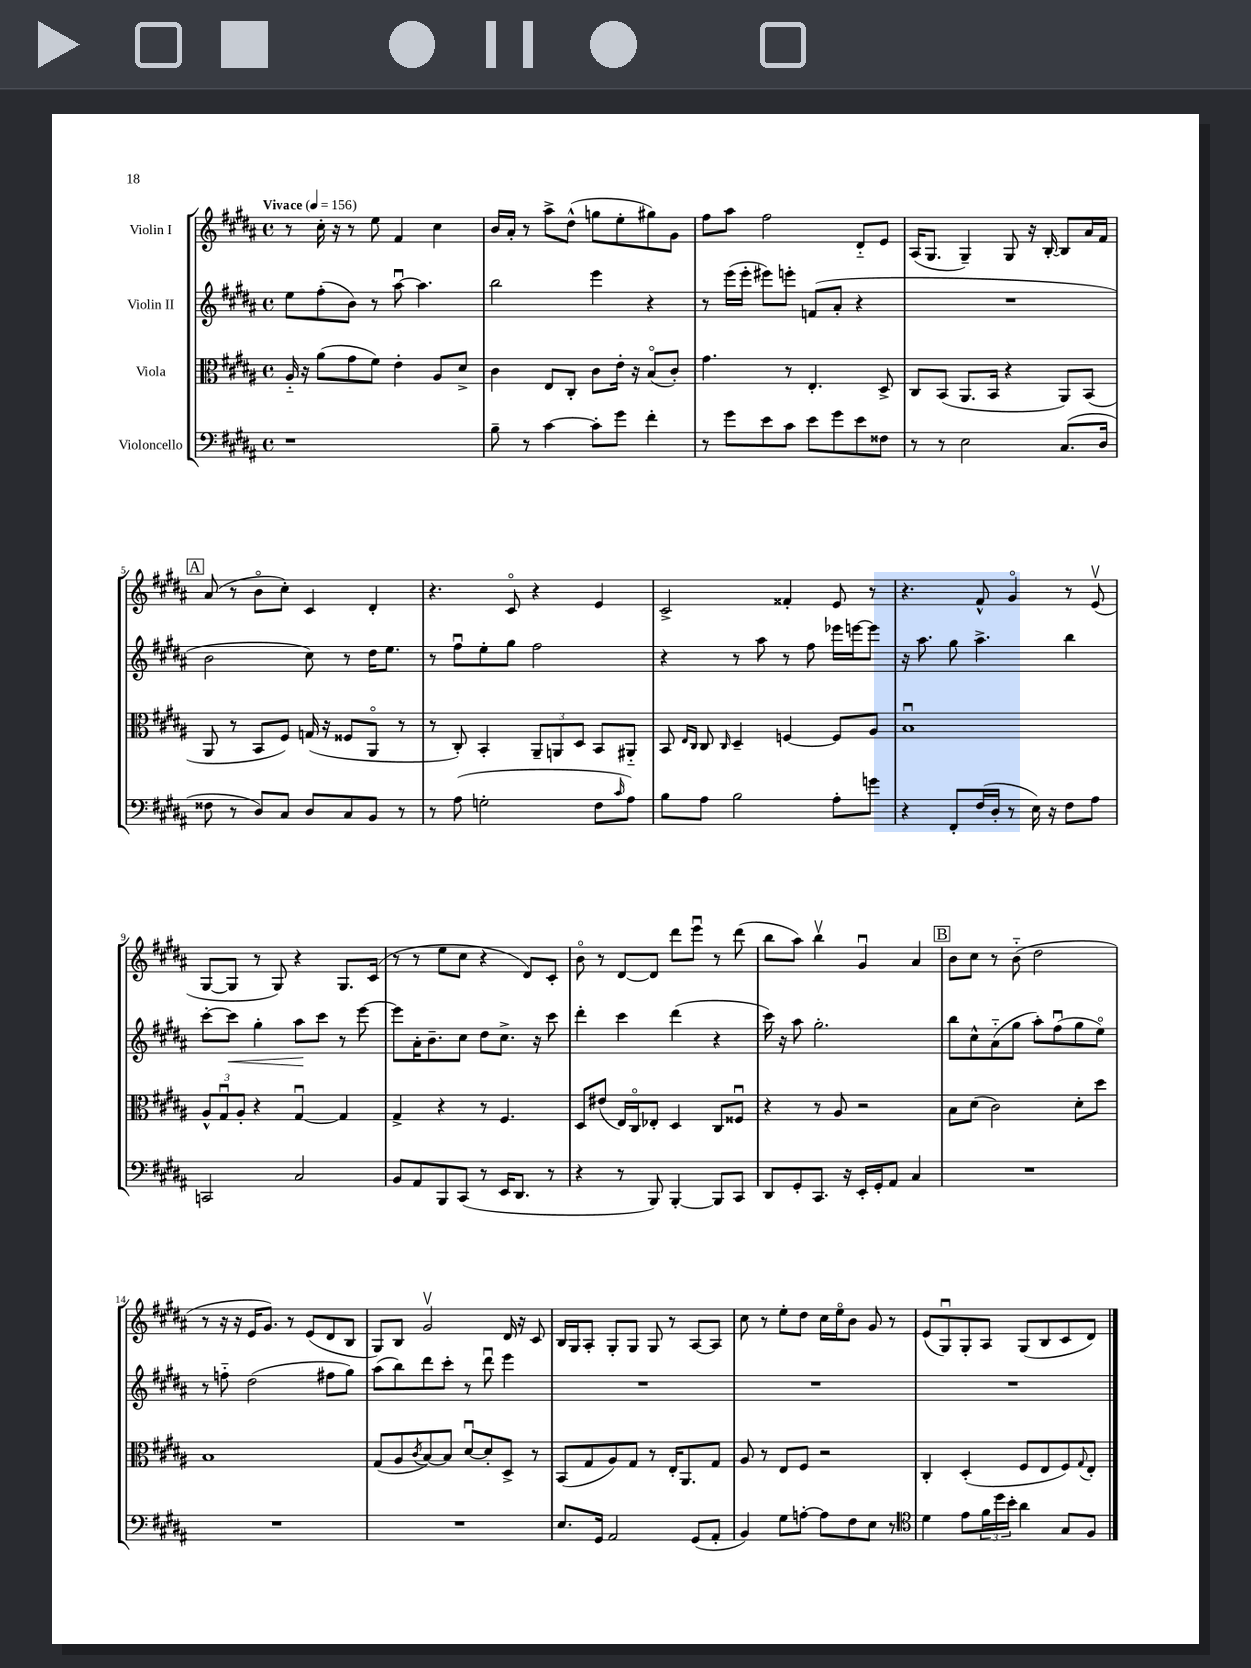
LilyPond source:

<<
\new StaffGroup <<
\new Staff = "s0" \with { instrumentName = "Violin I" } {
    \clef treble \key b \major \defaultTimeSignature \time 4/4 \tempo "Vivace" 4 = 156
    r8 cis''16-. r16 r8 e''8 fis'4 cis''4 |
    b'16 ais'16-. r8 ais''8-> dis''8-^( g''8 e''8-. gis''8) gis'8 |
    fis''8 ais''8 fis''2 dis'8-_ e'8 |
    ais16( gis8. gis4--) gis8 r16 b16~-. b8 ais'16 fis'16 |
    \mark \markup { \box "A" } ais'8( r8 b'8\flageolet cis''8-.) cis'4 dis'4-. |
    r4. cis'8\flageolet r4 e'4 |
    cis'2-> fisis'4-. e'8 r8 |
    r4. fis'8-^ gis'4\flageolet r8 e'8\upbow( |
    gis8~ gis8 r8 gis8) r4 gis8. cis'16( |
    r8 r8 e''8 cis''8 r4 dis'8) cis'8-. |
    b'8\flageolet r8 dis'8~ dis'8 dis'''8 e'''8\downbow r8 dis'''8( |
    b''8 ais''8) b''4\upbow gis'4\downbow ais'4 |
    \mark \markup { \box "B" } b'8 cis''8 r8 b'8-_( dis''2 |
    r8 r16 r16 e'16 gis'8.) r8 e'8( dis'8 b8 |
    gis8) b8 gis'2\upbow dis'16 r16 cis'8 |
    b16 gis16 ais8-. gis8-. gis8 gis8 r8 ais8~ ais8 |
    cis''8 r8 e''8-. dis''8 cis''16 e''16\flageolet b'8 gis'8 r8 |
    e'8( gis8\downbow) gis8-. ais8 gis8( b8 cis'8 dis'8) \bar "|." |
}
\new Staff = "s1" \with { instrumentName = "Violin II" } {
    \clef treble \key b \major \defaultTimeSignature \time 4/4
    e''8 fis''8-.( b'8) r8 ais''8~\downbow ais''4. |
    b''2 e'''4 r4 |
    r8 e'''16( e'''16-. eis'''8) e'''8-. f'8( ais'8-. r4 |
    R1 |
    \mark \markup { \box "A" } b'2 cis''8) r8 dis''16 e''8. |
    r8 fis''8\downbow e''8-. gis''8 fis''2 |
    r4 r8 ais''8 r8 fis''8 ees'''16 e'''16~ e'''8 |
    r16 ais''8. gis''8 ais''4.-> b''4 |
    cis'''8~-. cis'''8\< gis''4-. ais''8\! cis'''8 r8 e'''8~ |
    e'''8 ais'16-. b'8.-- cis''8 dis''8 cis''8.-> r16 cis'''8 |
    dis'''4-. cis'''4 dis'''4( r4 |
    cis'''16) r16 ais''8 gis''2.-. |
    \mark \markup { \box "B" } b''8 cis''8-^ ais'8-_( gis''8 ais''8-.) fis''8\downbow( gis''8 e''8\flageolet) |
    r8 f''8-_ dis''2( fis''8 gis''8) |
    ais''8( b''8) dis'''8 cis'''8-. r8 dis'''8\downbow e'''4 |
    R1 |
    R1 |
    R1 \bar "|." |
}
\new Staff = "s2" \with { instrumentName = "Viola" } {
    \clef alto \key b \major \defaultTimeSignature \time 4/4
    ais16-_ r16 ais'8( gis'8 fis'8) e'4-. ais8 dis'8-> |
    cis'4 e8 cis8-. cis'8 e'16-. r16 b8\flageolet( cis'8-.) |
    gis'4. r8 e4.-. dis8-> |
    cis8 b,8( ais,8. b,16 r4 ais,8) b,8( |
    \mark \markup { \box "A" } ais,8 r8 b,8 fis8) g16( r16 fisis8 ais,8\flageolet r8 |
    r8 cis8-.) b,4-. \tuplet 3/2 { ais,8-- a,8 dis8 } b,8 ais,8-_ |
    b,8 \grace { e16 cis16 } cis8 \grace { cis16 } dis4-- f4~ f8 ais8 |
    b1\downbow |
    \tuplet 3/2 { ais8-^ gis8\downbow ais8-. } r4 gis4~\downbow gis4 |
    gis4-> r4 r8 fis4. |
    dis8 eis'8( e16) cis16\flageolet ees8-. dis4 cis8 fisis8\downbow |
    r4 r8 ais8 r2 |
    \mark \markup { \box "B" } b8 dis'8( cis'2) dis'8-. dis''8 |
    b1 |
    gis8( ais8 \acciaccatura { cis'8 } b8~) b8 dis'8~\downbow dis'8-. dis8-> r8 |
    b,8( gis8 ais8) gis8 r8 e16-. ais,8. gis8 |
    ais8 r8 e8 fis8 r2 |
    cis4-. dis4-.( fis8 e8 fis8) \appoggiatura { gis8 } e8-. \bar "|." |
}
\new Staff = "s3" \with { instrumentName = "Violoncello" } {
    \clef bass \key b \major \defaultTimeSignature \time 4/4
    r1 |
    b8-- r8 cis'4~ cis'8-. gis'8 fis'4-. |
    r8 gis'8 e'8 cis'8 e'8 gis'8 e'8 fisis8 |
    r8 r8 e2 cis8.( dis16 |
    \mark \markup { \box "A" } fisis8 r8 dis8) cis8 dis8 cis8 b,8 r8 |
    r8 ais8( g2-. fis8 \grace { cis'16 } ais8) |
    b8 ais8 b2 ais8-. g'8 |
    r4 fis,8-. fis16( dis16-. r8 e16) r16 fis8 ais8 |
    c,2 cis2 |
    b,8 ais,8 b,,8 cis,8( r8 e,16 dis,8. r8 |
    r4 r8 b,,8) b,,4~-. b,,8 cis,8 |
    dis,8 gis,8-. cis,8. r16 e,16-. gis,16-. ais,8 cis4 |
    \mark \markup { \box "B" } R1 |
    R1 |
    R1 |
    e8. gis,16 ais,2 gis,8( ais,8-. |
    b,4) gis8 a8~-. a8 fis8 e8 r8 |
    \clef tenor dis'4 e'8 \tuplet 3/2 { fis'16 dis''16 b'16-. } ais'4 gis8 fis8 \bar "|." |
}
>>
>>
